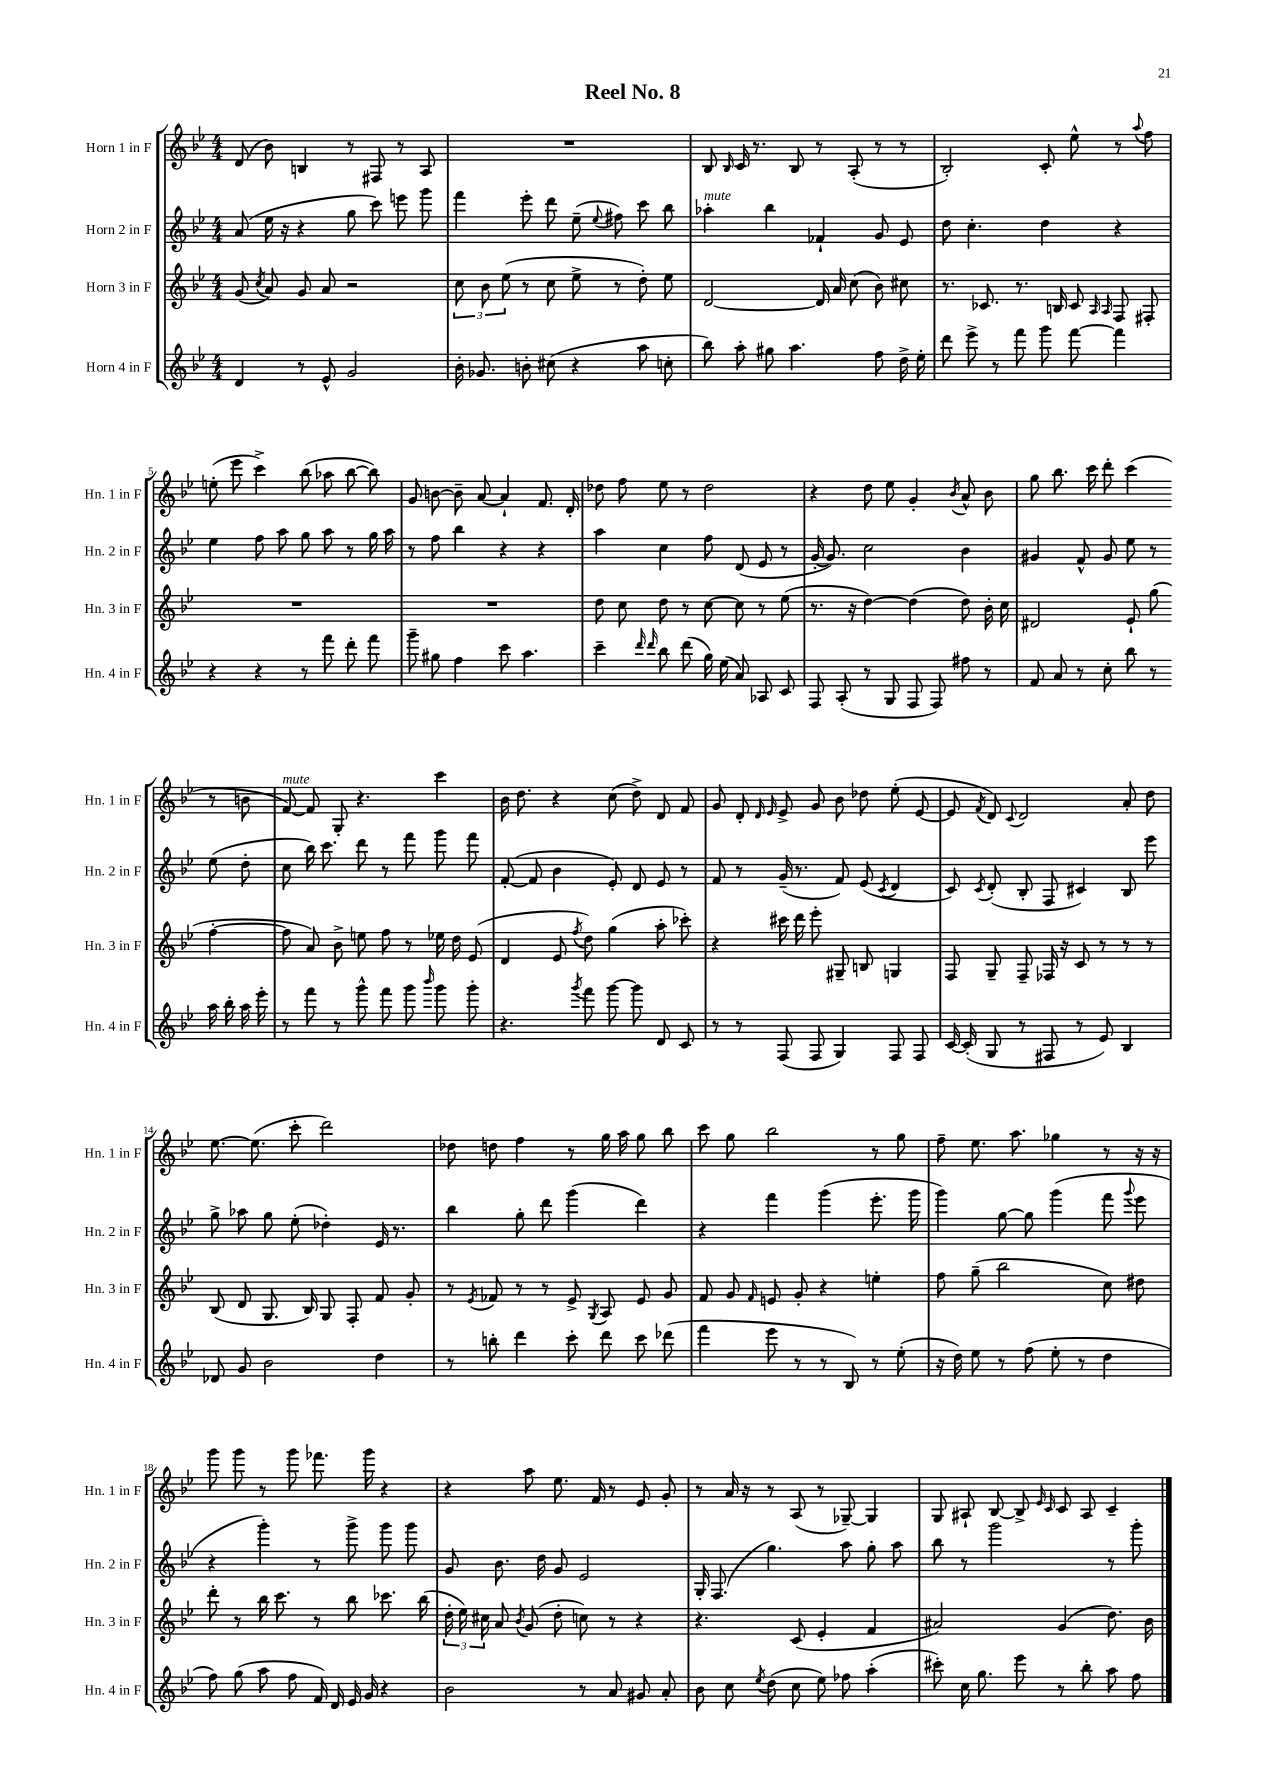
\header { title = "Reel No. 8" }
<<
\new StaffGroup <<
\new Staff = "s0" \with { instrumentName = "Horn 1 in F" shortInstrumentName = "Hn. 1 in F" } {
    \clef treble \key bes \major \numericTimeSignature \time 4/4
    \autoBeamOff d'8( bes'8) b4 r8 fis8 r8 a8 |
    R1 |
    bes8 \grace { bes16 } c'16 r8. bes8 r8 a8-.( r8 r8 |
    bes2-.) c'8-. ees''8-^ r8 \appoggiatura { a''8 } f''8 |
    e''8-.( ees'''8 c'''4->) bes''8( aes''8 bes''8~ bes''8) |
    g'8 b'8~ b'8-- a'8~ a'4-! f'8. d'16-. |
    des''8 f''8 ees''8 r8 des''2 |
    r4 d''8 ees''8 g'4-. \acciaccatura { bes'8 } a'8-^ bes'8 |
    g''8 bes''8. c'''16 d'''8-. c'''4( r8 b'8 |
    f'8~^\markup { \italic "mute" }) f'8 g8-. r4. c'''4 |
    bes'16 d''8. r4 c''8( d''8->) d'8 f'8 |
    g'8 d'8-. \grace { d'16 ees'16 } ees'8-> g'8 bes'8 des''8 ees''8-.( ees'8~ |
    ees'8 \acciaccatura { f'8 } d'8) \appoggiatura { c'8 } d'2 a'8-. d''8 |
    ees''8.~ ees''8.( c'''8-. d'''2) |
    des''8 d''8 f''4 r8 g''16 a''16 g''8 bes''8 |
    c'''8 g''8 bes''2 r8 g''8 |
    f''8-- ees''8. a''8. ges''4 r8 r16 r16 |
    g'''8 g'''8 r8 g'''8 fes'''8. g'''16 r4 |
    r4 a''8 ees''8. f'16 r8 ees'8 g'8-. |
    r8 a'16 r16 r8 a8( r8 ges8~--) ges4 |
    g8 ais8-! bes8~ bes8-> \grace { ees'16 c'16 } c'8 ais8 c'4-- \bar "|." |
}
\new Staff = "s1" \with { instrumentName = "Horn 2 in F" shortInstrumentName = "Hn. 2 in F" } {
    \clef treble \key bes \major \numericTimeSignature \time 4/4
    \autoBeamOff a'8( ees''16 r16 r4 g''8 c'''8) e'''8 g'''8 |
    f'''4 ees'''8-. d'''8 ees''8--( \appoggiatura { ees''8 } fis''8) c'''8 bes''8 |
    aes''4-.^\markup { \italic "mute" } bes''4 fes'4-! g'8 ees'8 |
    d''8 c''4.-. d''4 r4 |
    ees''4 f''8 a''8 g''8 a''8 r8 g''16 a''16 |
    r8 f''8 bes''4 r4 r4 |
    a''4 c''4 f''8 d'8( ees'8 r8 |
    g'16~-. g'8.) c''2 bes'4 |
    gis'4 f'8-^ gis'8 ees''8 r8 ees''8( d''8-. |
    c''8 bes''16) c'''8. d'''8 r8 f'''8 g'''8 f'''8 |
    f'8~-.( f'8 bes'4 ees'8-.) d'8 ees'8 r8 |
    f'8 r8 g'16--( r8. f'8) ees'8( \acciaccatura { c'8 } d'4 |
    c'8) \acciaccatura { c'8 } d'8-.( bes8-. f8 cis'4) bes8 ees'''8 |
    g''8-> aes''8 g''8 ees''8-.( des''4-.) ees'16 r8. |
    bes''4 g''8-. d'''8 g'''4( d'''4) |
    r4 f'''4 g'''4( ees'''8.-. g'''16 |
    g'''4) g''8~ g''8 g'''4( f'''8 \appoggiatura { g'''8 } ees'''8 |
    r4 g'''4-.) r8 g'''8-> g'''8 g'''8 |
    g'8 bes'8. d''16 g'8 ees'2 |
    g16-. f8.( g''4.) a''8 g''8-. a''8 |
    bes''8 r8 g'''2 r8 g'''8-. \bar "|." |
}
\new Staff = "s2" \with { instrumentName = "Horn 3 in F" shortInstrumentName = "Hn. 3 in F" } {
    \clef treble \key bes \major \numericTimeSignature \time 4/4
    \autoBeamOff g'8( \acciaccatura { c''8 } a'8) g'8 a'8 r2 |
    \tuplet 3/2 { c''8 bes'8 ees''8( } r8 c''8 ees''8-> r8 d''8-.) ees''8 |
    d'2~ d'16 a'16 c''8( bes'8) cis''8 |
    r8. ces'8. r8. b16 ces'8 \grace { a16 a16 } f8 fis8-. |
    R1 |
    R1 |
    d''8 c''8 d''8 r8 c''8~ c''8 r8 ees''8( |
    r8. r16 d''4~) d''4( d''8) bes'16-. c''16 |
    dis'2 ees'8-! g''8( f''4~-. |
    f''8 a'8) bes'8-> e''8 f''8 r8 ees''16 d''16 ees'8( |
    d'4 ees'8 \acciaccatura { f''8 } d''8) g''4( a''8-. ces'''8-.) |
    r4 cis'''16 d'''16 ees'''8-. gis8-- b8 g4 |
    f8 g8-- f8-- fes16 r16 c'8 r8 r8 r8 |
    bes8( d'8 g8. bes16) g8 f8-. f'8 g'8-. |
    r8 \acciaccatura { ees'8 } fes'8 r8 r8 ees'8-> \acciaccatura { g8 } a8 ees'8 g'8 |
    f'8 g'8 \grace { f'16 } e'8 g'8-. r4 e''4-. |
    f''8 g''8--( bes''2 c''8) dis''8 |
    d'''8-. r8 bes''16 c'''8. r8 bes''8 ces'''8. bes''16( |
    \tuplet 3/2 { d''16-. ees''16) cis''16 } a'8 \acciaccatura { bes'8 } g'8( d''8-. c''8) r8 r4 |
    r4. c'8( ees'4-. f'4 |
    ais'2) g'4( d''8.) bes'16 \bar "|." |
}
\new Staff = "s3" \with { instrumentName = "Horn 4 in F" shortInstrumentName = "Hn. 4 in F" } {
    \clef treble \key bes \major \numericTimeSignature \time 4/4
    \autoBeamOff d'4 r8 ees'8-^ g'2 |
    bes'16-. ges'8. b'8-. cis''8( r4 a''8 c''8-. |
    bes''8) a''8-. gis''8 a''4. f''8 d''16-> ees''16-. |
    d'''8 ees'''8-> r8 f'''8 g'''8 f'''8~ f'''4 |
    r4 r4 r8 f'''8 d'''8-. f'''8 |
    g'''8-- gis''8 f''4 c'''8 a''4. |
    c'''4-- \grace { d'''16 d'''16 } bes''8 d'''8( g''16) ees''16( a'8) aes8 c'8 |
    f8 a8-.( r8 g8 f8 f8) fis''8 r8 |
    f'8 a'8 r8 c''8-. bes''8 r8 a''16 bes''16-. a''16 ees'''16-. |
    r8 f'''8 r8 g'''8-^ f'''8 g'''8 \grace { bes'''16 } g'''8 g'''8-. |
    r4. \acciaccatura { g'''8 } f'''8 g'''8~ g'''8 d'8 c'8 |
    r8 r8 f8( f8 g4) f8 f8 |
    c'16~ c'16-.( g8 r8 fis8 r8 ees'8) bes4 |
    des'8 g'8 bes'2 d''4 |
    r8 b''8-. d'''4 c'''8-. d'''8 c'''8 des'''8( |
    f'''4 ees'''8 r8 r8 bes8) r8 ees''8-.( |
    r16 d''16) ees''8 r8 f''8( ees''8-. r8 d''4 |
    f''8) g''8( a''8 f''8 f'16) d'16 ees'16 g'16 r4 |
    bes'2 r8 a'8 gis'8 a'8-. |
    bes'8 c''8 \acciaccatura { ees''8 } d''8( c''8 ees''8) fes''8 a''4-.( |
    cis'''8-.) c''16 g''8. ees'''8 r8 bes''8-. a''8 f''8 \bar "|." |
}
>>
>>
